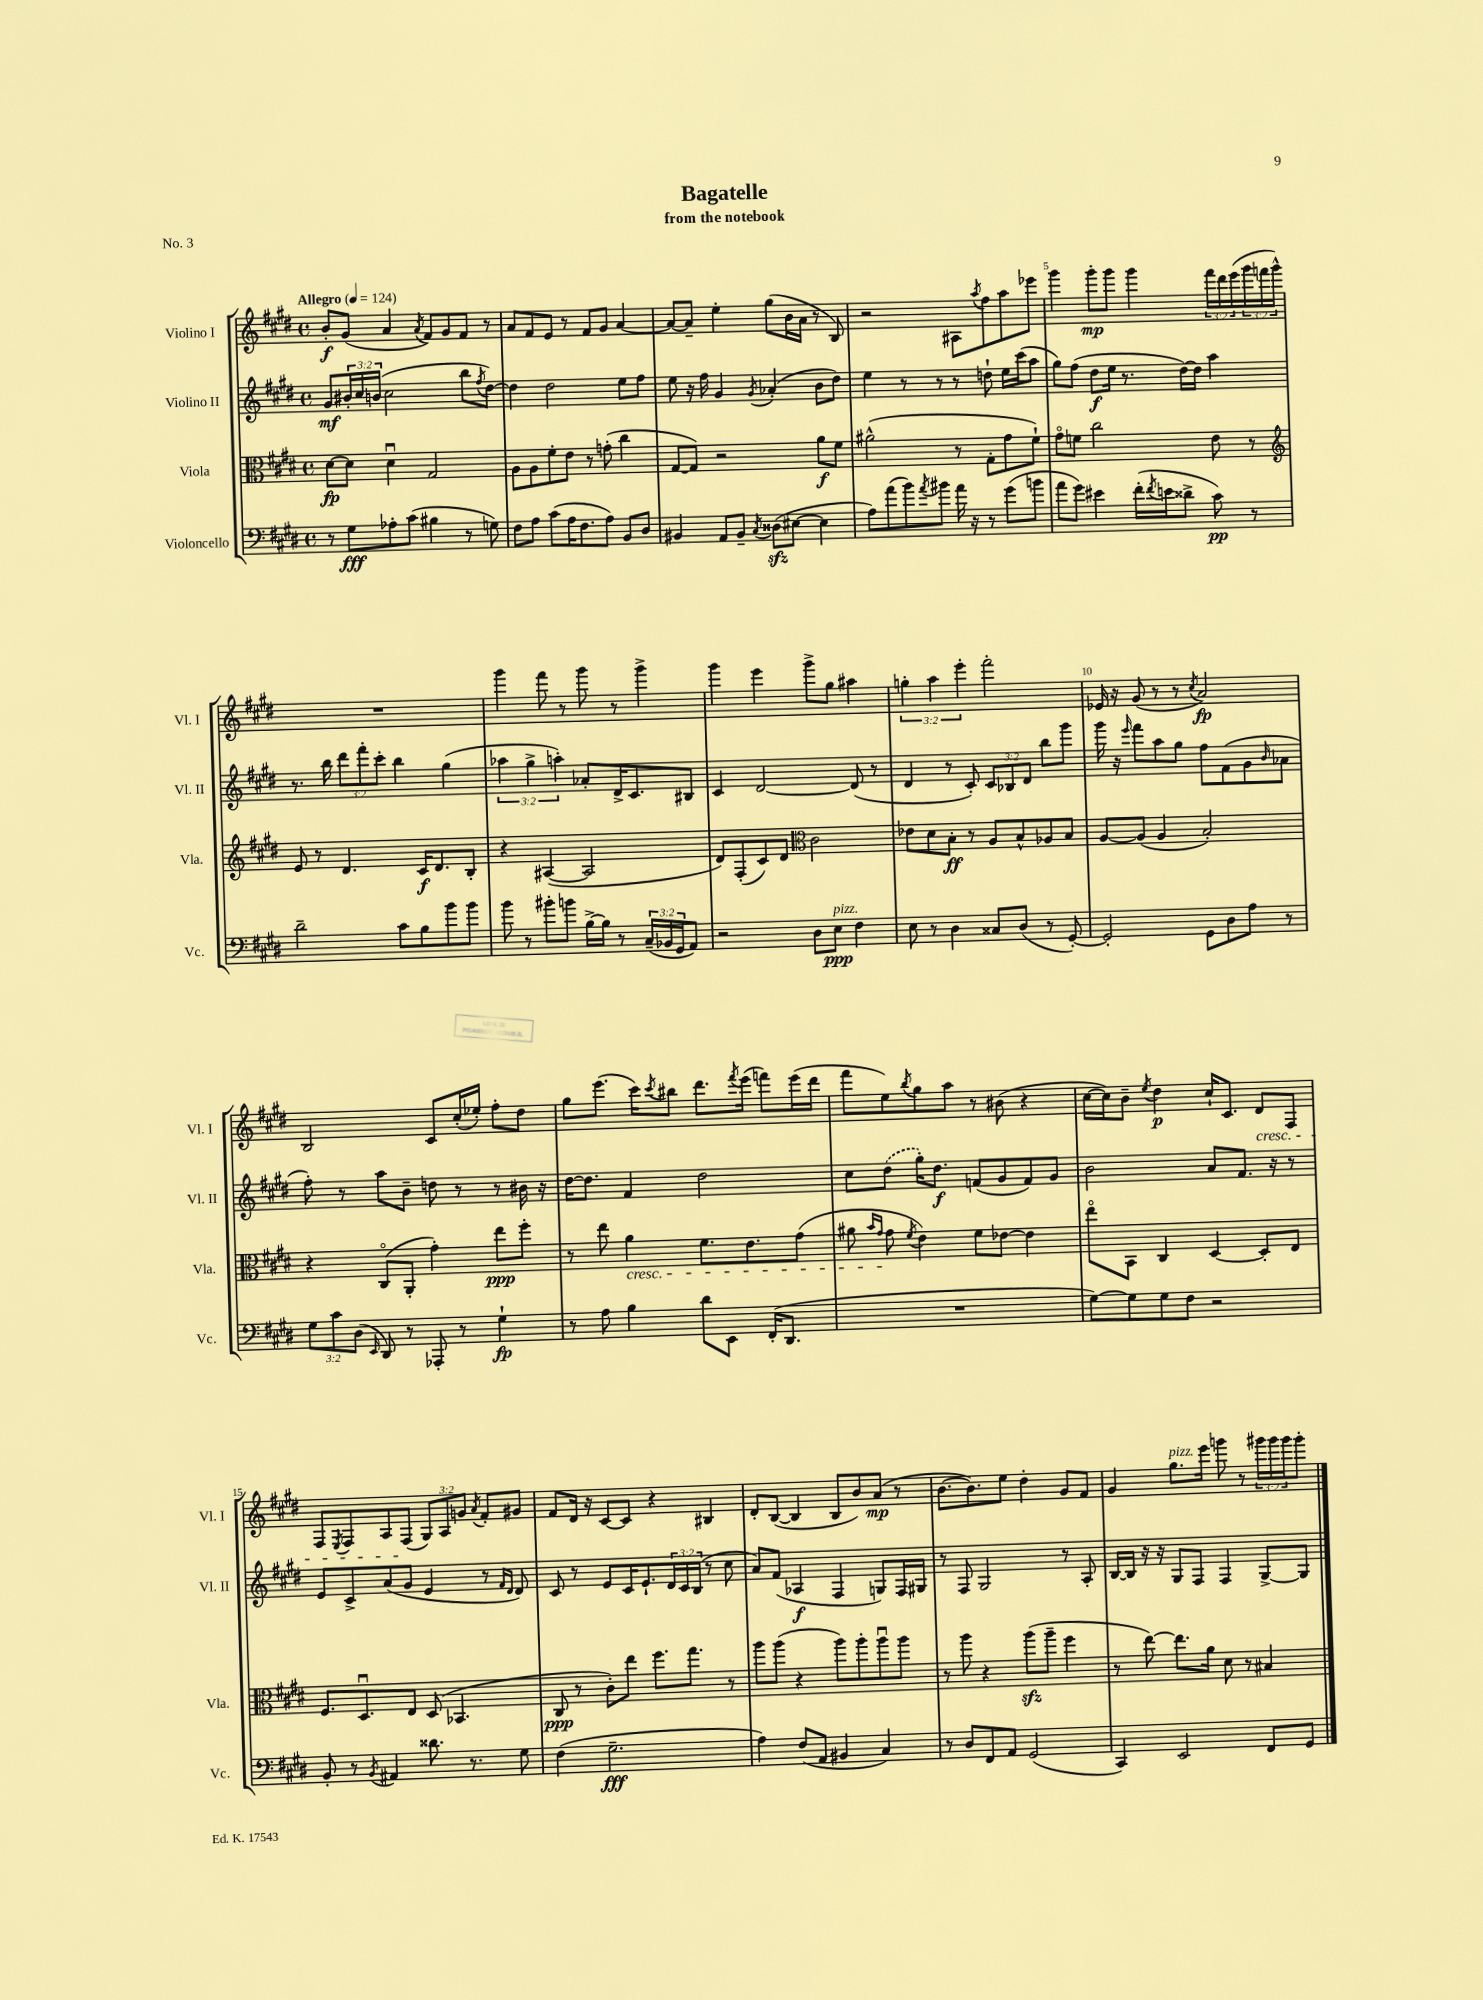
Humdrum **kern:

**kern	**kern	**kern	**kern
*staff4	*staff3	*staff2	*staff1
*clefF4	*clefC3	*clefG2	*clefG2
*k[f#c#g#d#]	*k[f#c#g#d#]	*k[f#c#g#d#]	*k[f#c#g#d#]
*M4/4	*M4/4	*M4/4	*M4/4
*met(c)	*met(c)	*met(c)	*met(c)
*MM124	*MM124	*MM124	*MM124
8r	[8d#	8g#	8b'
8G#	8d#]	24b#'	(8g#
.	.	24cc#	.
.	.	(24b	.
8A-'	4d#u	2cc#	4a
(8c#	.	.	.
.	.	.	8qa
4B#	2G#	.	8f#)
.	.	.	8g#
8r	.	8bb	8f#
.	.	8qff#	.
8G)	.	[8dd#)	8r
=	=	=	=
8F#	8A	4dd#]	8a
8A	8A	.	8f#
(8c#	8f#'	2dd#	8e
16A	8e	.	8r
8.F#	.	.	.
.	8r	.	8f#
8A)	(8g'	.	8g#
8BB	4cc#	8ee	[4a
8D#	.	8ff#	.
=	=	=	=
4BB#	[8G#	8ee	8a_
.	8G#])	16r	8a~]
.	.	16ff#	.
8AA	2r	4g#	4ee'
8BB#~	.	.	.
8qC#	.	8qg#	.
(8D##	.	(4a-'	(8gg#
[8E#	.	.	16b
.	.	.	16a
4E#]	8a	8b	8r
.	8f#	8dd#)	8B)
=	=	=	=
8A)	(2a#^^	4ee	2r
(8a	.	.	.
8b)	.	8r	.
8qa	.	.	.
8b#	.	8r	.
16a	8r	8r	8A#
16r	.	.	.
.	.	.	8qaa
8r	8G#'	8dd`	8ff#
(8g#	8g#	16ee	8aa
.	.	(16ccc#	.
8b	8f#`)	8aa	8eee-
=	=	=	=
8a	8g#o	8gg#)	4ggg#
8g#)	8f	(8ff#	.
4e#	2cc#	8dd#	8ggg#'
.	.	16ee	8ggg#
.	.	8.r	.
(16f#'	.	.	4ggg#
8qf#	.	.	.
16e	.	.	.
8d##^	.	[16dd#)	.
.	.	16dd#]	.
8c#)	8e	4aa	24fff#
.	.	.	24ddd#
.	.	.	(24eee
8r	8r	.	24ggg#
.	.	.	24fff
.	.	.	24ggg#^^)
=	=	=	=
*	*clefG2	*	*
2d#~	8e	8.r	1r
.	8r	.	.
.	.	16bb	.
.	4.d#	12ddd#	.
.	.	12fff#'	.
.	.	12ccc#'	.
8c#	.	4bb	.
8B	16c#	.	.
.	8.d#	.	.
8b	.	(4gg#	.
8b	8B'	.	.
=	=	=	=
8b	4r	6aa-	4ggg#
8r	.	.	.
.	.	6gg#^	.
8b#'	([4A#	.	8fff#
.	.	6aa')	.
8b	.	.	8r
[16B^	2A#]	8a-'	8ggg#
16B]	.	.	.
8r	.	16d#^	8r
.	.	8.c#	.
(24C#~	.	.	4ggg#^
24BB-	.	.	.
24GG#	.	.	.
8AA)	.	8B#	.
=	=	=	=
2r	8d#)	4c#	4ggg#
.	(8F#'	.	.
.	8c#)	[2d#	4eee
.	8d#	.	.
*	*clefC3	*	*
8D#	2c#	.	8ggg#^
8E	.	.	8gg#
4F#	.	(8d#]	4aa#
.	.	8r	.
=	=	=	=
8E	8e-	4d#	6gg'
8r	8d#	.	.
.	.	.	6aa
4D#	8B'	8r	.
.	.	.	6eee'
.	8r	8c#')	.
8C##	8A	12c#	2fff#'
.	.	12B-	.
(8D#	8B^^	.	.
.	.	12d#	.
8r	8A-	8bb	.
[8GG#')	8B	8ggg#	.
=	=	=	=
2GG#']	[8A	16ggg#	16e-
.	.	16r	16r
.	.	16qqeee	.
.	(8A]	8fff#	(8g#
.	4A	8aa	8r
.	.	8gg#	8r
.	.	.	8qcc#
8GG#	2B')	8ff#	2a)
8D#	.	(8f#	.
8A	.	8g#	.
.	.	16qqb	.
8r	.	8a-	.
=	=	=	=
12G#	4r	8ff#')	2B
12c#	.	.	.
.	.	8r	.
(12D#	.	.	.
16qqEE	.	.	.
8DD#)	(8C#o	8aa	.
8r	8AA'	8b~	.
8AAA-'	4g#')	8dd	8c#
8r	.	8r	(16cc#'
.	.	.	16ee-')
4G#`	8ee	8r	8ff#'
.	8ff#'	16b#	8dd#
.	.	16r	.
=	=	=	=
8r	8r	[16dd#	8gg#
.	.	8.dd#]	.
8A	8ee	.	(8.eee
4B	4a	4f#	.
.	.	.	16ccc#)
.	.	.	8qccc#
.	.	.	8bb#
8d#	8.f#	2dd#	8.ddd#
8EE	.	.	.
.	.	.	8qfff#
.	8.e	.	(16eee
(16FF#'	.	.	8fff)
8.DD#	.	.	.
.	(8g#	.	(16eee
.	.	.	16ddd#
=	=	=	=
1r	8a#	8cc#	8fff#
.	16qqb	.	.
.	16qqg#	.	.
.	8g#	(8dd#	8ee)
.	8qf#	.	8qbb
.	4e)	16gg#')	8gg#
.	.	8.dd#	.
.	.	.	8aa
.	8f#	(8f	8r
.	[8e-	8g#	(8b#
.	4e-]	8f)	4r
.	.	8g#	.
=	=	=	=
[8G#)	8eeo	2b	[16cc#
.	.	.	16cc#])
8G#]	8BB	.	8b~
.	.	.	8qee
8G#	4C#	.	4dd#
8F#	.	.	.
2r	[4D#	8a	16cc#`
.	.	.	8.c#
.	.	8.f#	.
.	8D#']	.	8d#
.	.	16r	.
.	8E	8r	8F#
=	=	=	=
8BB'	8.F#	8e	8F#
.	.	.	8qE
8r	.	8c#^	8F#
.	8.D#u	.	.
8qBB	.	.	.
4AA#	.	(8a	8A
.	8E	8g#	(8F#
8.d##	(8D#	4e	12G#)
.	.	.	12A
.	4.BB-	.	.
.	.	.	12g
8.r	.	.	.
.	.	.	8qa
.	.	8r	8f#'
.	.	16qqf#	.
.	.	16qqd#	.
8G#	.	8d#)	8g#
=	=	=	=
(4F#	8C#	8c#	8f#
.	8r	8r	16d#
.	.	.	16r
2.G#~	8c#')	8e	[8c#
.	8ee	16c#	8c#]
.	.	8.e`	.
.	8.ff#	.	4r
.	.	24d#	.
.	.	24c#	.
.	8.gg#	.	.
.	.	(24B	.
.	.	8r	4B#
.	8r	8cc#	.
=	=	=	=
4A)	8aa	8a)	8d#'
.	(8aa	(8f#	([8B
(8F#	4r	4A-	4B]
8AA	.	.	.
4BB#	8aa)	4F#	8B
.	8aa'	.	8b)
4C#)	8aau	8G)	(8a
.	8aa	16F#	8r
.	.	16G#	.
=	=	=	=
8r	8r	8r	[8.b
8D#	8aa	8F#	.
.	.	.	8.b])
8FF#	4r	2G#	.
8AA	.	.	8ee
(2GG#	(8aa	.	4dd#'
.	8aa~	.	.
.	4ff#	8r	8g#
.	.	8A'	8f#
=	=	=	=
4CC#)	8r	[16B	4g#
.	.	16B]	.
.	[8ee)	16r	.
.	.	16r	.
2EE	8.ee]	8G#	8.gg#
.	.	8F#	.
.	16a	.	16eee
.	8d#	4F#	8ggg
.	8r	.	8r
8FF#	4B#	[8G#^	24ggg#
.	.	.	24ggg#
.	.	.	24ggg#
8GG#	.	8G#]	8ggg#'
==	==	==	==
*-	*-	*-	*-
